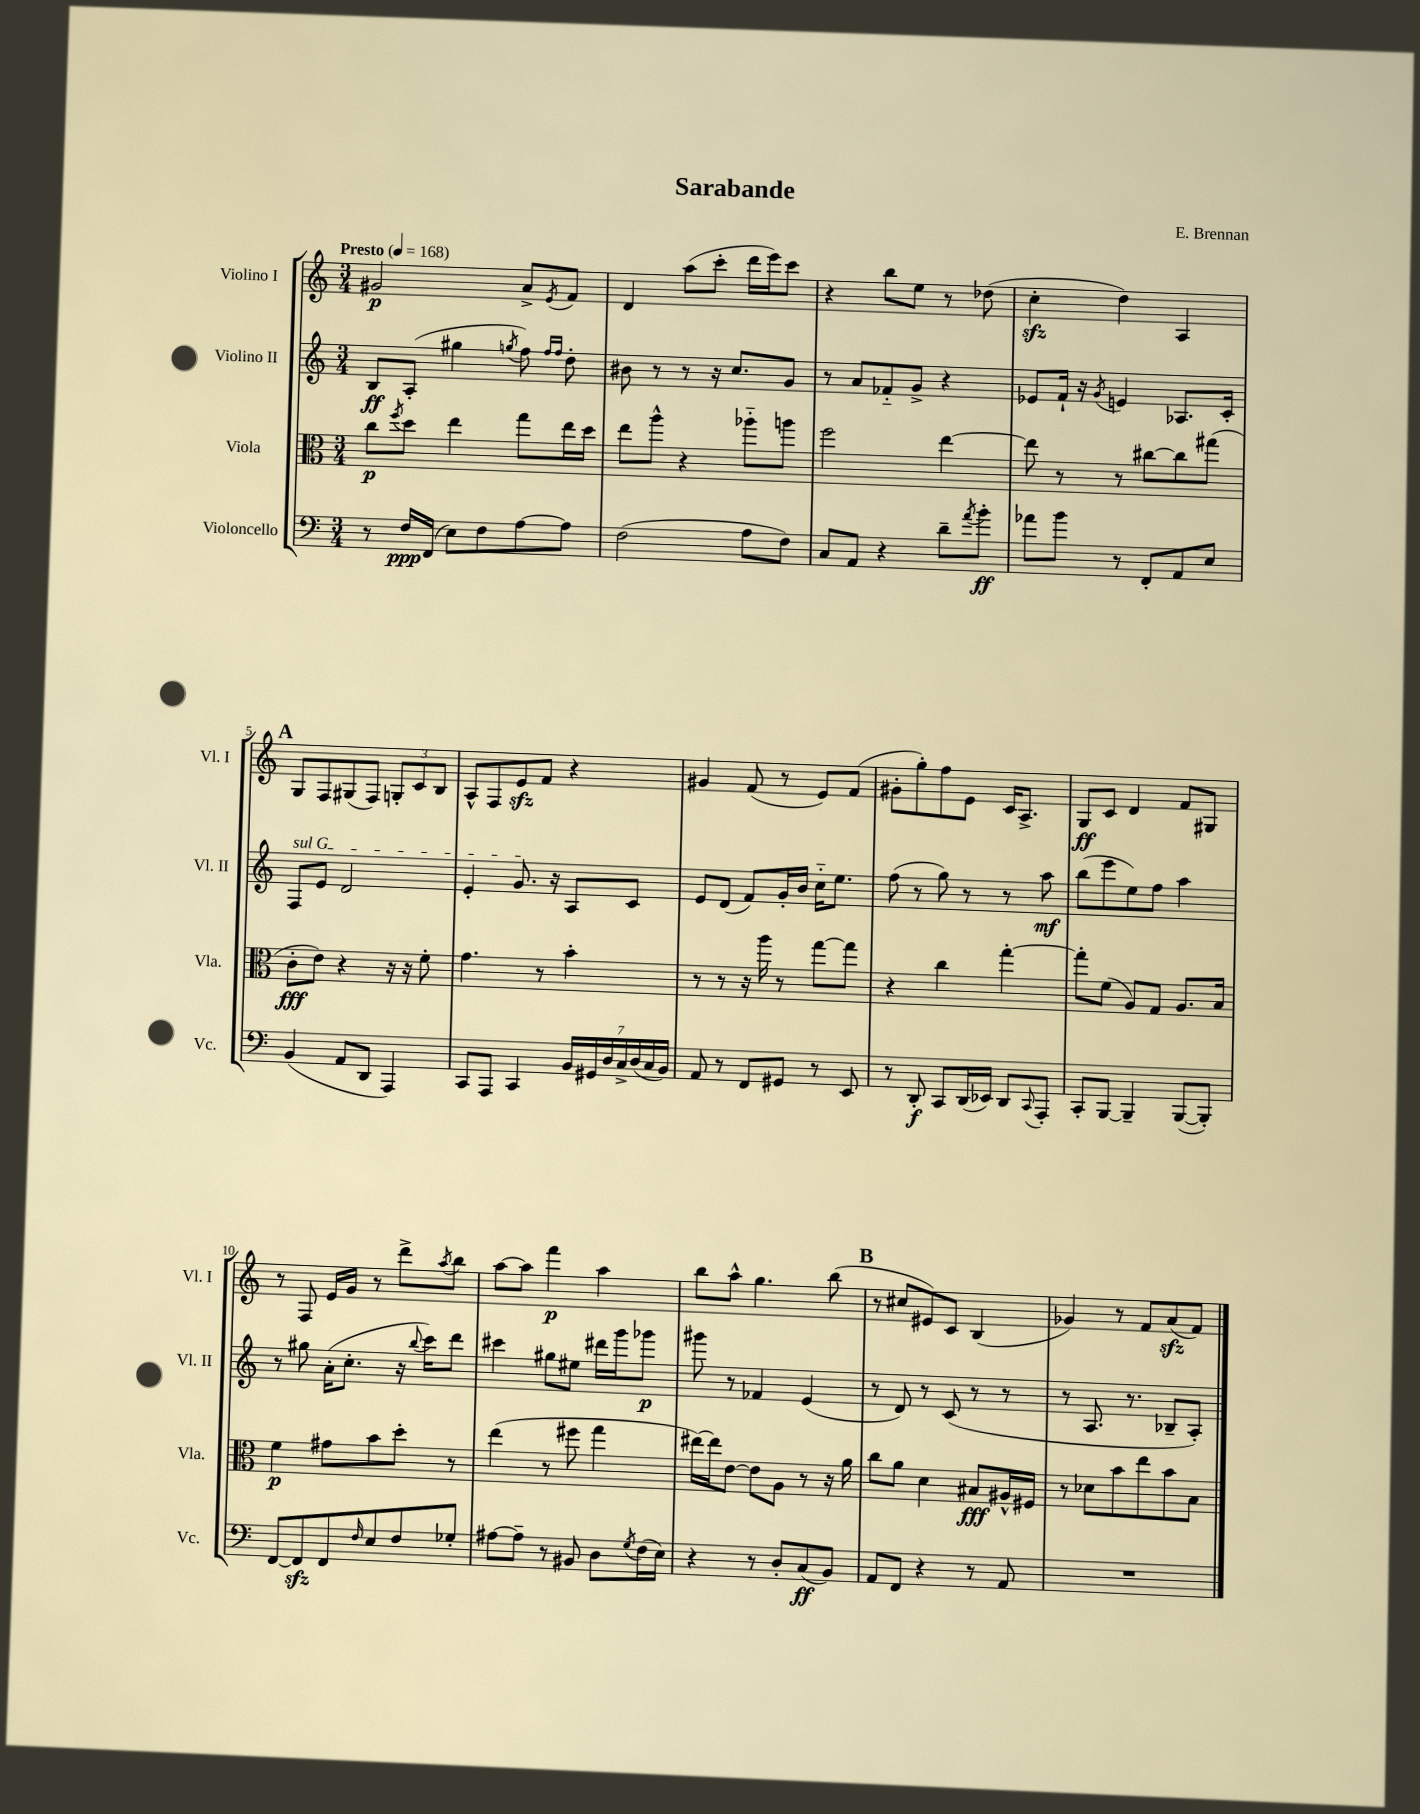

**kern	**kern	**kern	**kern
*staff4	*staff3	*staff2	*staff1
*clefF4	*clefC3	*clefG2	*clefG2
*k[]	*k[]	*k[]	*k[]
*M3/4	*M3/4	*M3/4	*M3/4
*MM168	*MM168	*MM168	*MM168
8r	8cc\L	8B/L	2g#/
.	8qff/	.	.
16F/LL	8dd\J	(8A'/J	.
(16FF/JJ	.	.	.
8E\L)	4ee\	4gg#\	.
8F\	.	.	.
.	.	8qgg/	.
[8A\	8gg\L	8ff\)	8a^/L
.	.	16qqff/LL	.
.	.	16qqff/JJ	8qe/
8A\]J	16ee\L	8dd'\	8f/J
.	16dd\JJ	.	.
=	=	=	=
(2F\	8ee\L	8b#\	4d/
.	8aa^^\J	8r	.
.	4r	8r	(8aa\L
.	.	16r	8ccc'\J
.	.	8.cc/L	.
8A\L	8aa-'~\L	.	16ddd\LL
.	.	.	16eee\J)
8F\J)	8aa\J	8g/J	8ccc\J
=	=	=	=
8C/L	2ff\	8r	4r
8AA/J	.	8a/L	.
4r	.	8f-'~/	8bb\L
.	.	8g^/J	8ee\J
8d~\L	[4ee\	4r	8r
8qa/	.	.	.
8b'\J	.	.	(8dd-\
=	=	=	=
8a-\L	8ee\]	8e-/L	4cc'\
8b\J	8r	16f`/Jk	.
.	.	16r	.
.	.	8qg/	.
8r	8r	4e/	4dd\)
8FF'/L	[8cc#\L	.	.
8AA/	8cc#\]	8.A-/L	4A/
8E/J	(8gg#\J	.	.
.	.	16c'/Jk	.
=	=	=	=
(4BB/	8c'\L	8F/L	8G/L
.	8e\J)	8e/J	8F/
8AA/L	4r	2d/	(8G#/
8DD/J	.	.	8F/J)
4AAA/)	16r	.	12G'/L
.	16r	.	.
.	.	.	12c/
.	8f'\	.	.
.	.	.	12B/J
=	=	=	=
8CC/L	4.g\	4e'/	8A^^/L
8AAA/J	.	.	8F/
4CC/	.	8.g/	8e/
.	8r	.	8f/J
.	.	16r	.
28BB/LL	4b'\	8A/L	4r
28GG#/	.	.	.
28D/	.	.	.
28C^/	.	.	.
.	.	8c/J	.
(28D/	.	.	.
28C/	.	.	.
28BB/JJ)	.	.	.
=	=	=	=
8AA/	8r	8e/L	4g#/
8r	8r	(8d/J	.
8FF/L	16r	8f/L)	(8f/
.	16aa\	.	.
8GG#/J	8r	16g'/L	8r
.	.	16b/JJ	.
8r	[8gg\L	16cc'~\LK	8e/L)
.	.	8.ee\J	.
8EE/	8gg\]J	.	(8f/J
=	=	=	=
8r	4r	(8ff\	8g#'\L
8DD'/	.	8r	8gg'\)
8CC/L	4cc\	8gg\)	8ff\
(16DD/L	.	8r	8e\J
16EE-/JJ)	.	.	.
8DD/L	[4gg'\	8r	16c/LK
.	.	.	8.A^/J
8qqCC/	.	.	.
8AAA'/J	.	8aa\	.
=	=	=	=
8CC'/L	8gg'\]L	(8bb\L	8G/L
[8BBB/J	(8f\J	8eee\	8c/J
4BBB~/]	8A/L)	8ee\)	4d/
.	8G/J	8ff\J	.
([8BBB/L	8.A/L	4aa\	8f/L
8BBB'/]J)	.	.	8G#/J
.	16B/Jk	.	.
=	=	=	=
[8FF/L	4f\	8r	8r
8FF/]	.	8gg#\	8F/
8FF/	8g#\L	(16a'\LK	16e/LL
.	.	8.cc'\J	16g/JJ
16qqF/	.	.	.
8E/	8b\	.	8r
8F/	8dd'\J	16r	8ddd^\L
.	.	8qqbb/	.
.	.	16ccc\LK)	.
.	.	.	8qaa/
8G-'/J	8r	8ddd\J	8bb\J
=	=	=	=
[8A#\L	(4ee\	4ccc#\	[8aa\L
8A#~\]J	.	.	8aa\]J
8r	8r	8gg#\L	4fff\
8BB#/	8ff#\	8ee#\J	.
8D\L	4gg\	16ddd#\LL	4aa\
.	.	16ggg\J	.
8qG/	.	.	.
(16F\L	.	8ggg-\J	.
16E\JJ)	.	.	.
=	=	=	=
4r	[16ee#\LL)	8ggg#\	8bb\L
.	16ee#\]J	.	.
.	[8e\J	8r	8aa^^\J
8r	8e\]L	4f-/	4.gg\
8D'/L	8A\J	.	.
(8C/	8r	(4e/	.
8BB/J)	16r	.	(8bb\
.	16a\	.	.
=	=	=	=
8AA/L	8cc\L	8r	8r
8FF/J	8a\J	8d/)	8cc#/L
4r	4d\	8r	8e#/)
.	.	(8c/	8c/J
8r	8B#/L	8r	(4B/
8AA/	16A#^^/L	8r	.
.	16F#/JJ	.	.
=	=	=	=
2.r	8r	8r	4g-/)
.	8d-\L	8.A/	.
.	8b\	.	8r
.	.	8.r	.
.	8ee\	.	8f/L
.	8b\	8B-~/L	(8a/
.	8B\J	8A'/J)	8f/J)
==	==	==	==
*-	*-	*-	*-
